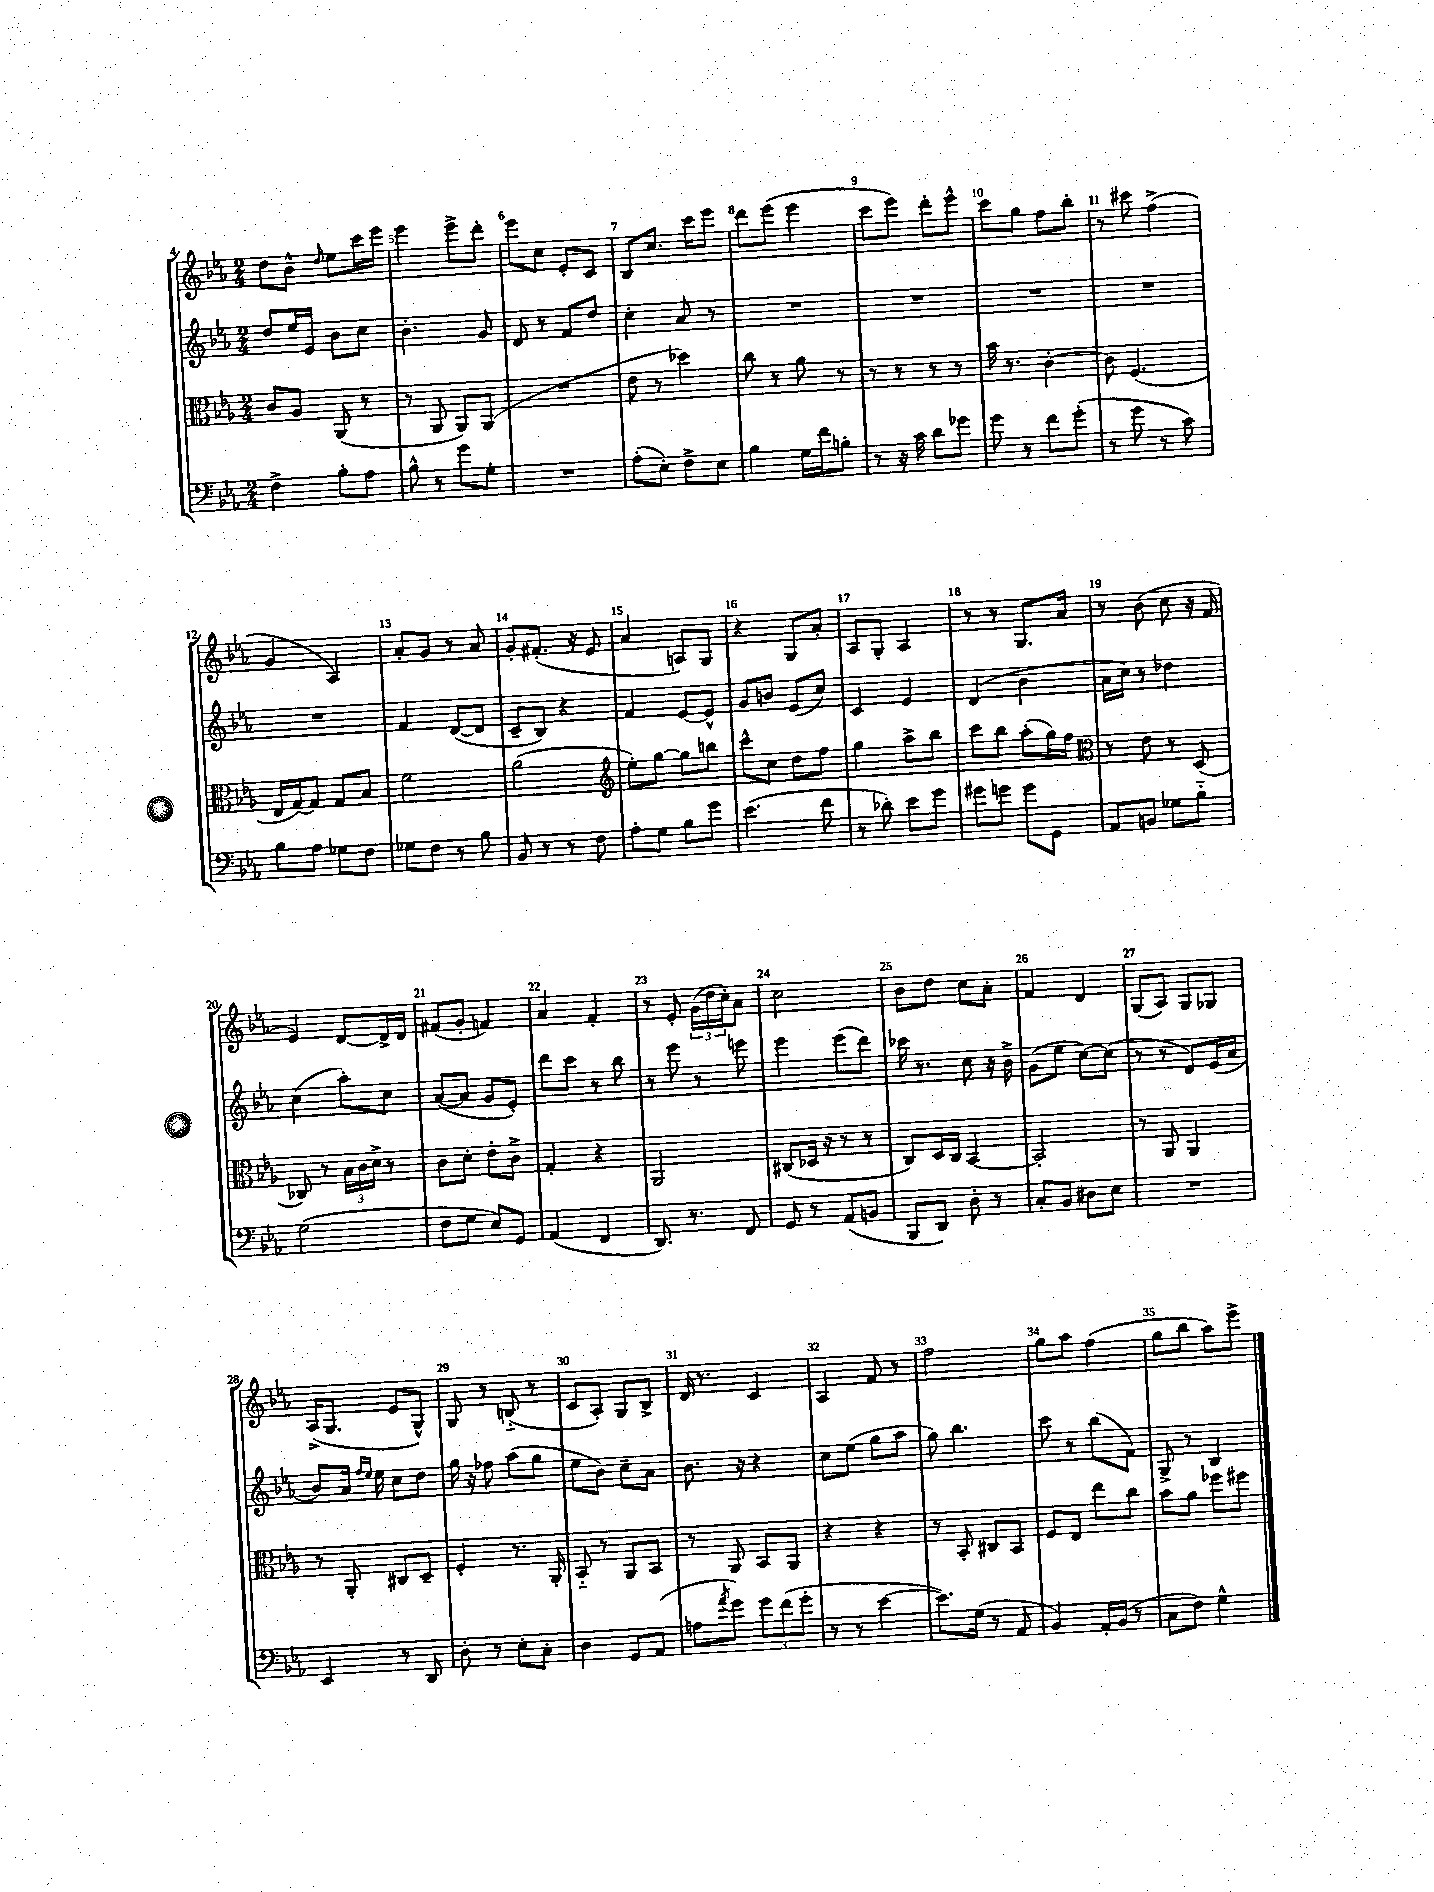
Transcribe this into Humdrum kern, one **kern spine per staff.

**kern	**kern	**kern	**kern
*part4	*part3	*part2	*part1
*staff4	*staff3	*staff2	*staff1
*clefF4	*clefC3	*clefG2	*clefG2
*k[b-e-a-]	*k[b-e-a-]	*k[b-e-a-]	*k[b-e-a-]
*M2/4	*M2/4	*M2/4	*M2/4
=4	=4	=4	=4
4F^\	8c/L	8dd/L	8dd\L
.	8A-/J	16ee-/L	8b-^^\J
.	.	16e-/JJ	.
.	.	.	16qqdd/
8B-'\L	(8AA-/	8b-\L	8ee-\L
8A-\J	8r	8cc\J	16ccc\L
.	.	.	16eee-\JJ
=5	=5	=5	=5
8B-^^\	8r	4.b-'\	4eee-\
8r	8AA-/	.	.
8g\L	8AA-/L)	.	8eee-^\L
8G'\J	(8AA-/J	8g/	8ddd'\J
=6	=6	=6	=6
2r	2r	8d/	8eee-\L
.	.	8r	8cc\J
.	.	8f/L	8e-'/L
.	.	8dd/J	8c/J
=7	=7	=7	=7
(8A-'\L	8e-\	4cc'\	8B-/L
8E-'\J)	8r	.	8.cc/J
8F^\L	4dd-X\)	8a-/	.
.	.	.	16ccc\KL
8E-\J	.	8r	8eee-\J
=8	=8	=8	=8
4B-\	8cc\	2r	8ddd\L
.	8r	.	(8eee-\J
16G\LL	8a-\	.	4eee-\
16f\J	.	.	.
8Bn'\J	8r	.	.
=9	=9	=9	=9
8r	8r	2r	8ccc\L
16r	8r	.	8eee-\J)
16c\	.	.	.
8d\L	8r	.	8ddd'\L
8g-X\J	8r	.	8eee-^^\J
=10	=10	=10	=10
8g\	16b-\	2r	8ccc\L
.	8.r	.	.
8r	.	.	8gg\J
8f\L	[4c'\	.	8ff\L
(8g'\J	.	.	8bb-'\J
=11	=11	=11	=11
8r	8c\]	2r	8r
8g\	(4.F/	.	8ccc#X\
8r	.	.	(4ff^\
8c\)	.	.	.
!!LO:LB:g=z
=12	=12	=12	=12
8B-\L	16E-/LL	2r	4g/
.	[16G/J)	.	.
8A-\J	8G/J]	.	.
8G-X\L	8G/L	.	4A-/)
8F\J	8B-/J	.	.
=13	=13	=13	=13
8G-X\L	2f\	4f/	8a-'/L
8F\J	.	.	8g/J
8r	.	([8d/L	8r
8B-\	.	8d/J]	8a-/
=14	=14	=14	=14
8BB-/	(2a-\	8c~/L	8g'/L
8r	.	8B-/J)	(8.f#X'/J
8r	.	4r	.
.	.	.	16r
8F\	.	.	8e-/
=15	=15	=15	=15
*	*clefG2	*	*
8A-'\L	8ee-'\L)	4f/	4a-/
8G\J	[8gg\J	.	.
8B-\L	8gg\L]	[8e-/L	8An/L)
8g\J	8bbn\J	8e-^^/J]	8G/J
=16	=16	=16	=16
(4.e-\	8ccc^^\L	8g/L	4r
.	8cc\J	8bn/J	.
.	8dd\L	(8e-/L	8G/L
8f\	8ff\J	8cc/J)	8a-'/J
=17	=17	=17	=17
8r	4gg\	4c/	8A-/L
8d-X'\)	.	.	8G'/J
8e-\L	8aa-^\L	4e-/	4A-/
8g\J	8bb-\J	.	.
=18	=18	=18	=18
8g#X\L	8ccc\L	(4d/	8r
8gn\J	8bb-\J	.	8r
8g\L	(8aa-'\L	4b-\	8.G/L
8GG\J	16gg\L)	.	.
.	16ff\JJ	.	16a-/Jk
=19	=19	=19	=19
*	*clefC3	*	*
8AA-/L	8r	16a-\LL	8r
.	.	16cc\JJ)	.
8BBn/J	8e-\	8r	(8b-\
8G-X\L	8r	4dd-X\	8cc\
8B-\J	(8D/	.	16r
.	.	.	16f/
!!LO:LB:g=z
=20	=20	=20	=20
(2G\	8C-X/)	(4cc\	4e-/)
.	8r	.	.
.	24B-\LL	8aa-'\L)	[8d/L
.	24c\	.	.
.	24d^\JJ	.	.
.	8r	8cc\J	16d^/L]
.	.	.	16d/JJ
=21	=21	=21	=21
8F\L	8c\L	([8a-/L	(8f#X/L
8G\J	8d'\J	8a-/J]	8g'/J
8E-/L)	8e-'\L	8g/L	4fn/)
8GG/J	8c^\J	8e-'/J)	.
=22	=22	=22	=22
(4AA-/	4G'/	8ddd\L	4a-/
.	.	8ccc\J	.
4FF/	4r	8r	4f'/
.	.	8bb-\	.
=23	=23	=23	=23
8.DD/)	2AA-/	8r	8r
.	.	8eee-\	8e-'/
8.r	.	.	.
.	.	8r	(24g\LL
.	.	.	24dd\
.	.	.	24cc'\J)
8FF/	.	8eeen\	8a-\J
=24	=24	=24	=24
8GG/	(8C#X/L	4eee-\	2cc\
8r	16D-X/Jk	.	.
.	16r	.	.
(8AA-/L	8r	(8eee-\L	.
8BBn/J	8r	8ddd\J)	.
=25	=25	=25	=25
8BBB-/L	8C/L)	16ccc-X\	8b-\L
.	.	8.r	.
8DD/J)	16D/L	.	8dd\J
.	16C/JJ	.	.
8D'\	[4BB-/	8cc\	8cc\L
8r	.	16r	8a-'\J
.	.	16b-^\	.
=26	=26	=26	=26
8C'/L	2BB-'/]	(8g\L	4f/
8BB-/J	.	8ee-\J	.
8D#X\L	.	[8cc\L)	4d/
8E-\J	.	(8cc\J]	.
=27	=27	=27	=27
2r	8r	8r	(8G/L
.	8AA-/	8r	8A-/J)
.	4AA-/	8d/L)	8G/L
.	.	(16e-/L	8G-X/J
.	.	16a-/JJ	.
!!LO:LB:g=z
=28	=28	=28	=28
4EE-/	8r	8b-/L)	(16A-^/KL
.	.	.	8.G/J
.	8AA-'/	16a-/Jk	.
.	.	16qqff/LL	.
.	.	16qqee-/JJ	.
.	.	16ee-\	.
8r	8C#X/L	8cc\L	8e-/L
8DD/	8D~/J	8dd\J	8G^^/J)
=29	=29	=29	=29
8D'\	4F'/	16gg\	8G/
.	.	16r	.
8r	.	8ff-X\	8r
8E-'\L	8.r	(8aa-\L	(8Bn/
8C'\J	.	8gg\J	8r
.	16AA-'/	.	.
=30	=30	=30	=30
4D\	8BB-/	8ee-\L	8c/L
.	8r	8b-\J)	8A-'/J)
8GG/L	8AA-/L	8cc~\L	8G/L
(8AA-/J	8BB-/J	8a-\J	8B-^/J
=31	=31	=31	=31
8An\L	8r	8.b-\	16d/
.	.	.	8.r
8qa-/	.	.	.
8g\J)	8AA-/	.	.
.	.	16r	.
12g\L	8BB-/L	4r	4c/
(12f\	.	.	.
.	8AA-/J	.	.
12g'\J	.	.	.
=32	=32	=32	=32
8r	4r	8cc\L	4A-/
8r	.	(8ee-\J	.
[4e-\	4r	8gg\L	8f/
.	.	8aa-\J	8r
=33	=33	=33	=33
8.e-\L])	8r	8gg\)	2ff\
.	8BB-'/	4.bb-\	.
(16G\Jk	.	.	.
8r	8C#X/L	.	.
8AA-/	8BB-/J	.	.
=34	=34	=34	=34
4BB-/)	8F/L	8ccc\	8gg\L
.	8E-/J	8r	8aa-\J
16AA-'/LL	8ee-\L	(8bb-\L	(4ff\
(16BB-/JJ	.	.	.
8r	8cc\J	8f\J)	.
=35	=35	=35	=35
8C\L	8b-\L	8G^/	8gg\L
8F\J)	8a-\J	8r	8bb-\J
4G^^\	8ff-X\L	4B-/	8aa-\L)
.	8ff#X\J	.	8eee-^\J
==	==	==	==
*-	*-	*-	*-
